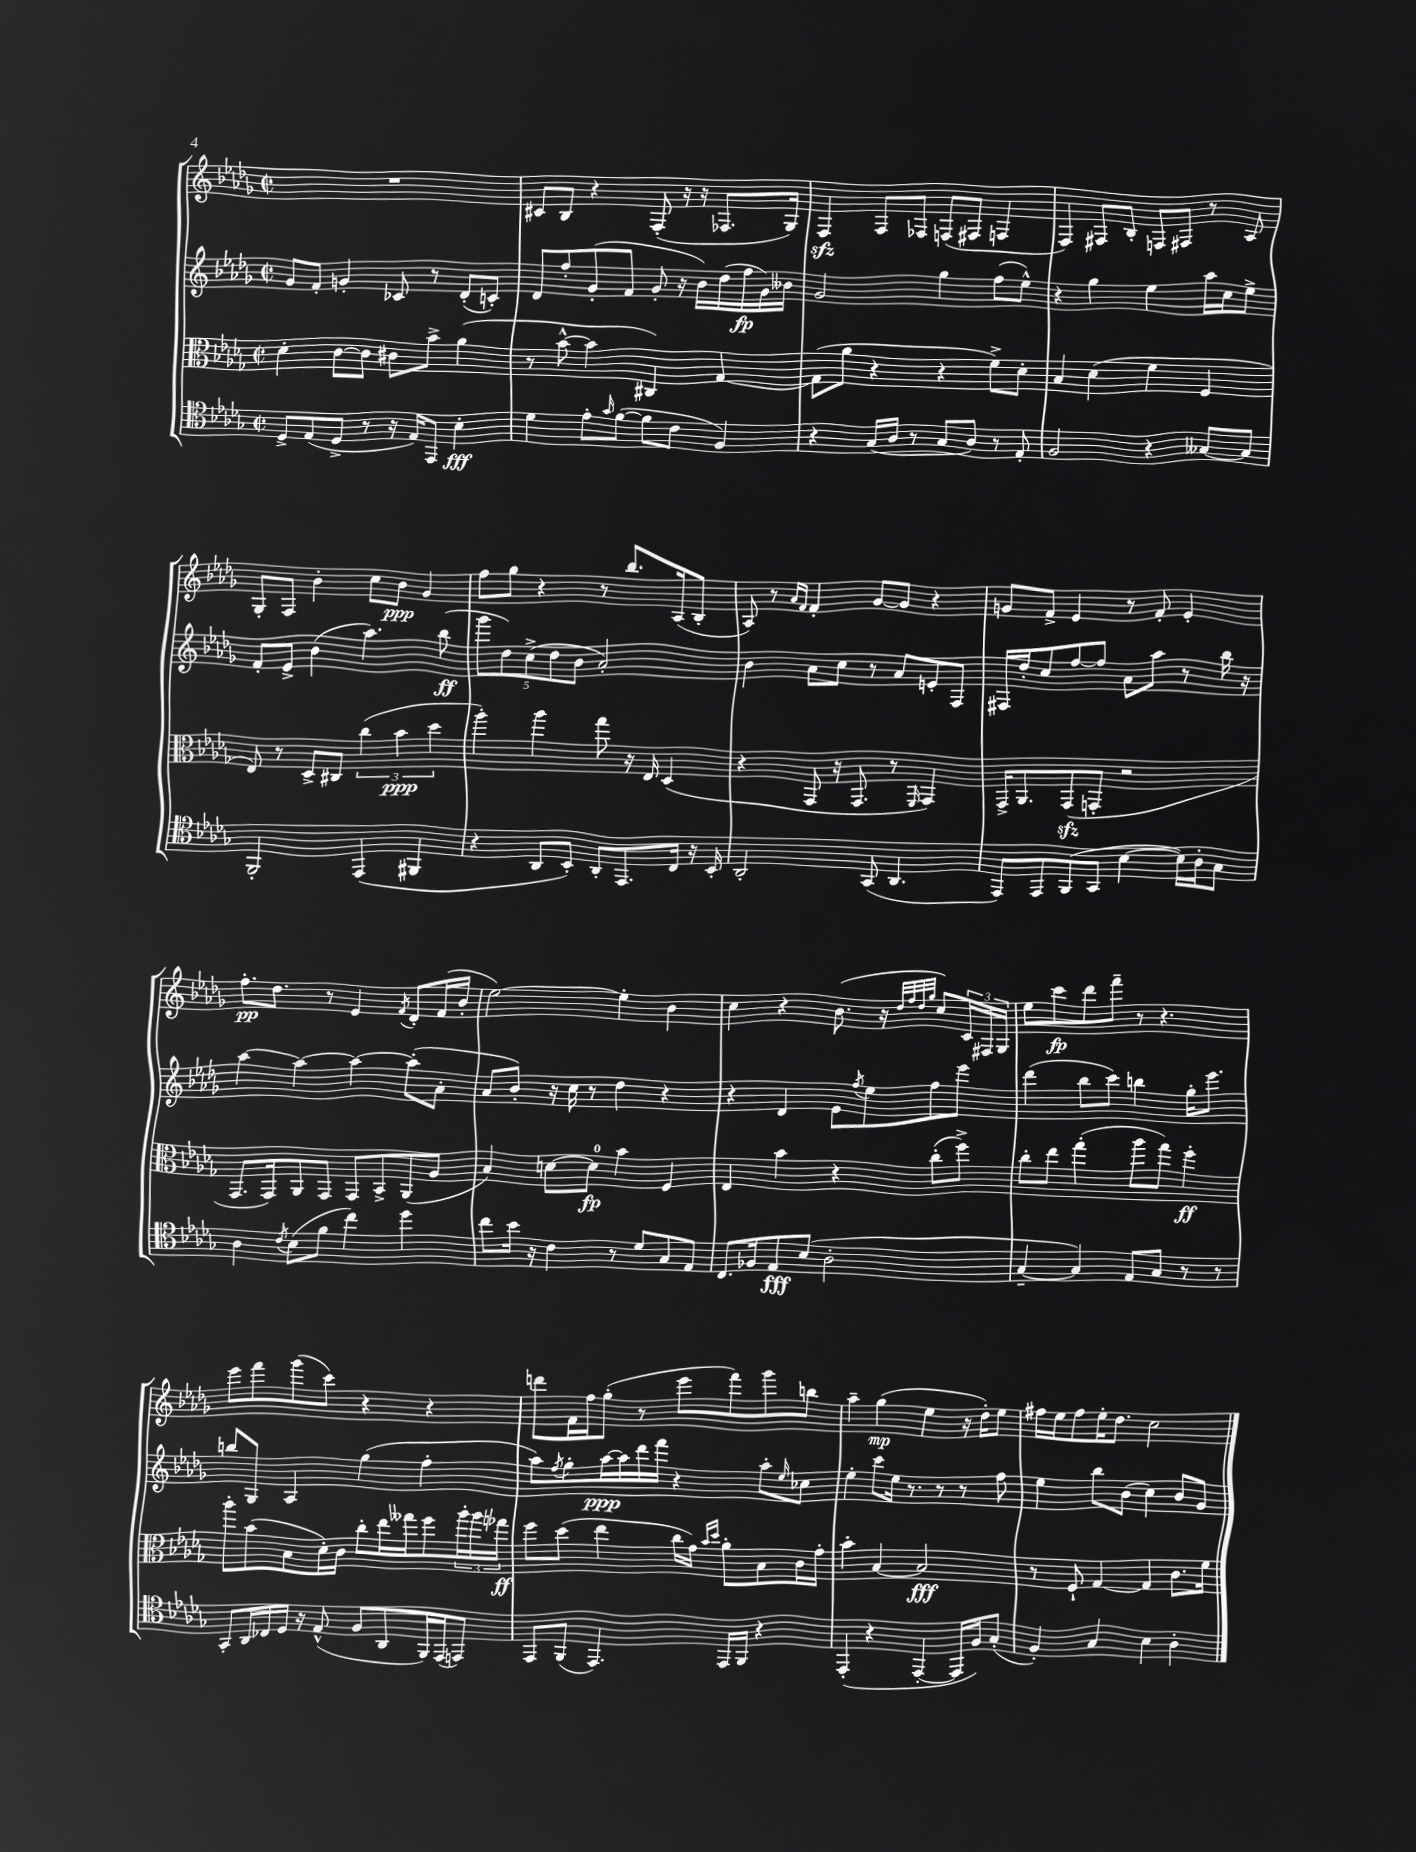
<<
\new StaffGroup <<
\new Staff = "s0" {
    \clef treble \key des \major \defaultTimeSignature \time 2/2
    R1 |
    cis'8 bes8 r4 f8-.( r16 r16 fes8. ges16) |
    f4\sfz f8 fes8 f8( fis8 f4 |
    f4) fis8 bes8-. f8 fis8 r8 aes8 |
    ges8-. f8 bes'4-. c''8 bes'8\ppp ges'4 |
    f''8 ges''8 r4 r8 bes''8. aes16( bes8-. |
    aes8) r8 \grace { aes'16 f'16 } f'4-. ges'8~ ges'8 r4 |
    g'8 f'8-> ees'4 r8 f'8-. ees'4-. |
    f''8.-.\pp des''8. r8 ees'4 \acciaccatura { f'8 } des'8-. f'16( bes'16-. |
    ees''2~) ees''4-. bes'4 |
    c''4 r4 bes'8.( r16 \grace { des''32 f''32 des''32 ges''32 } c''8) \tuplet 3/2 { c'16 fis16 ges16 } |
    ees''8 c'''8\fp des'''8 f'''8-- r8 r4. |
    ees'''8 f'''8 ges'''8( c'''8) r4 r4 |
    d'''8 f'16 f''16 ges''8-.( r8 ees'''8 f'''8) ges'''8 b''8 |
    aes''4-- ges''4\mp( ees''4 r16 des''16-.) ees''8 |
    fis''16 ees''16 fis''8 ees''16-. des''8. c''2 \bar "|." |
}
\new Staff = "s1" {
    \clef treble \key des \major \defaultTimeSignature \time 2/2
    ges'8 f'8-. g'4-. ces'8 r8 des'8-.( c'8-.) |
    des'8 f''8-. ges'8-.( f'8 ges'8-. r16 bes'16) des''16( f''16\fp ges'16) beses'16 |
    ges'2 ges''4 f''8( ees''8-^) |
    r4 ges''4 ees''4 aes''16 c''16 ees''8-> |
    f'8-. ees'8-> bes'4( aes''4.) bes''8\ff( |
    \tuplet 5/4 { ges'''8 des''8) c''8->( des''8 bes'8 } aes'2-.) |
    bes'4 aes'8 c''8 r8 aes'8 e'8-. f8 |
    fis16 des''16-. c''8 f''8~ f''8 aes'8 aes''8 r8 bes''16 r16 |
    aes''4~ aes''4~ aes''4~ aes''8-.( aes'8-. |
    aes'8 bes'8-.) r16 c''16 r8 des''4 r4 |
    r4 des'4 ees'8 \acciaccatura { f''8 } ees''8 f''8 ees'''8 |
    des'''4( bes''8 c'''8) b''4 ges''16-. ees'''8. |
    b''8 ges8 aes4 ges''4( f''4-. |
    aes''8) \acciaccatura { f''8 } ges''8-. aes''16~\ppp aes''16 des'''16 f'''16 r4 aes''8-. \grace { ees''16 } ces''8 |
    ees''4-. c'''8 ees''16 r8. r8 r8 f''8 |
    ees''4 bes''8 bes'8( c''4) bes'8 ges'8 \bar "|." |
}
\new Staff = "s2" {
    \clef alto \key des \major \defaultTimeSignature \time 2/2
    des'4-. c'8~ c'8 cis'8 bes'8-> aes'4( |
    r8 bes'8~-^ bes'4 cis4) ges4~ |
    ges8( aes'8 r4 r4 f'8->) des'8-. |
    bes4 des'4( f'4 f4 |
    ees8) r8 des8-> cis8 \tuplet 3/2 { c''4( bes'4\ppp des''4 } |
    aes''4-.) aes''4 ges''8 r16 ees16 des4( |
    r4 ges,8 r16 ges,8. r8 \grace { f,16 } ges,4) |
    ges,16-> aes,8. ges,8\sfz( g,8-. r2 |
    ges,8. ges,16) aes,8 ges,8 ges,8 bes,8-> aes,8( aes8 |
    bes4) d'8~ d'8-0\fp bes'4 f4 |
    ees4 bes'4 r4 c''8-.( f''8->) |
    c''8-. ees''8 ges''4-.( aes''8 ges''8) f''4-.\ff |
    aes''8-. bes'8( bes8 des'16-.) c'16 c''8-. ees''16 geses''16 f''8 \tuplet 3/2 { aes''16-. aes''16 ges''16\ff } |
    f''8 des''8( ees''4 c''16 ges'16) \grace { bes'16 des''16 } aes'8-. bes8 c'16 ges'16-. |
    bes'4-. bes4~ bes2\fff |
    r8 f8-! ges4~ ges4 c'8. f'16 \bar "|." |
}
\new Staff = "s3" {
    \clef tenor \key des \major \defaultTimeSignature \time 2/2
    des8-> ees8( des8-> r8 r16 ees16) ees,8 bes4-.\fff |
    des'4 ees'8-. \grace { ges'16 } f'8~( f'8 c'8 f4) |
    r4 ges16( aes16 r8 ges8 aes8) r8 ees8-. |
    f2 r4 geses8~ geses8 |
    f,2-. ees,4( fis,4 |
    r4 aes,8 bes,8-.) aes,8-. ees,8. c16 r16 bes,16-. |
    aes,2-. ges,8( aes,4. |
    ees,8) ees,8 f,8( ges,8 bes4~ bes16) aes16-. ges8 |
    aes4 \acciaccatura { c'8 } bes8( f'8 c''4) des''4 |
    c''8 bes'16 r16 c'4 r8 des'8 ges8 ees8 |
    c8. fes16 ees8\fff bes8( aes2-. |
    ges4~-- ges4) ees8 ges8 r8 r8 |
    ges,8-. aes,16 ces16 des16 r16 ees8-^( f8 aes,8 f,16) ees,16( e,8) |
    ees,8 f,8( ees,4.) ees,16 f,16 r4 |
    ees,4-.( r4 ees,4~-. ees,16 f16) ges8-.( |
    f4-.) ges4 bes4 aes4-. \bar "|." |
}
>>
>>
\layout { \context { \Score \remove "Bar_number_engraver" } }
